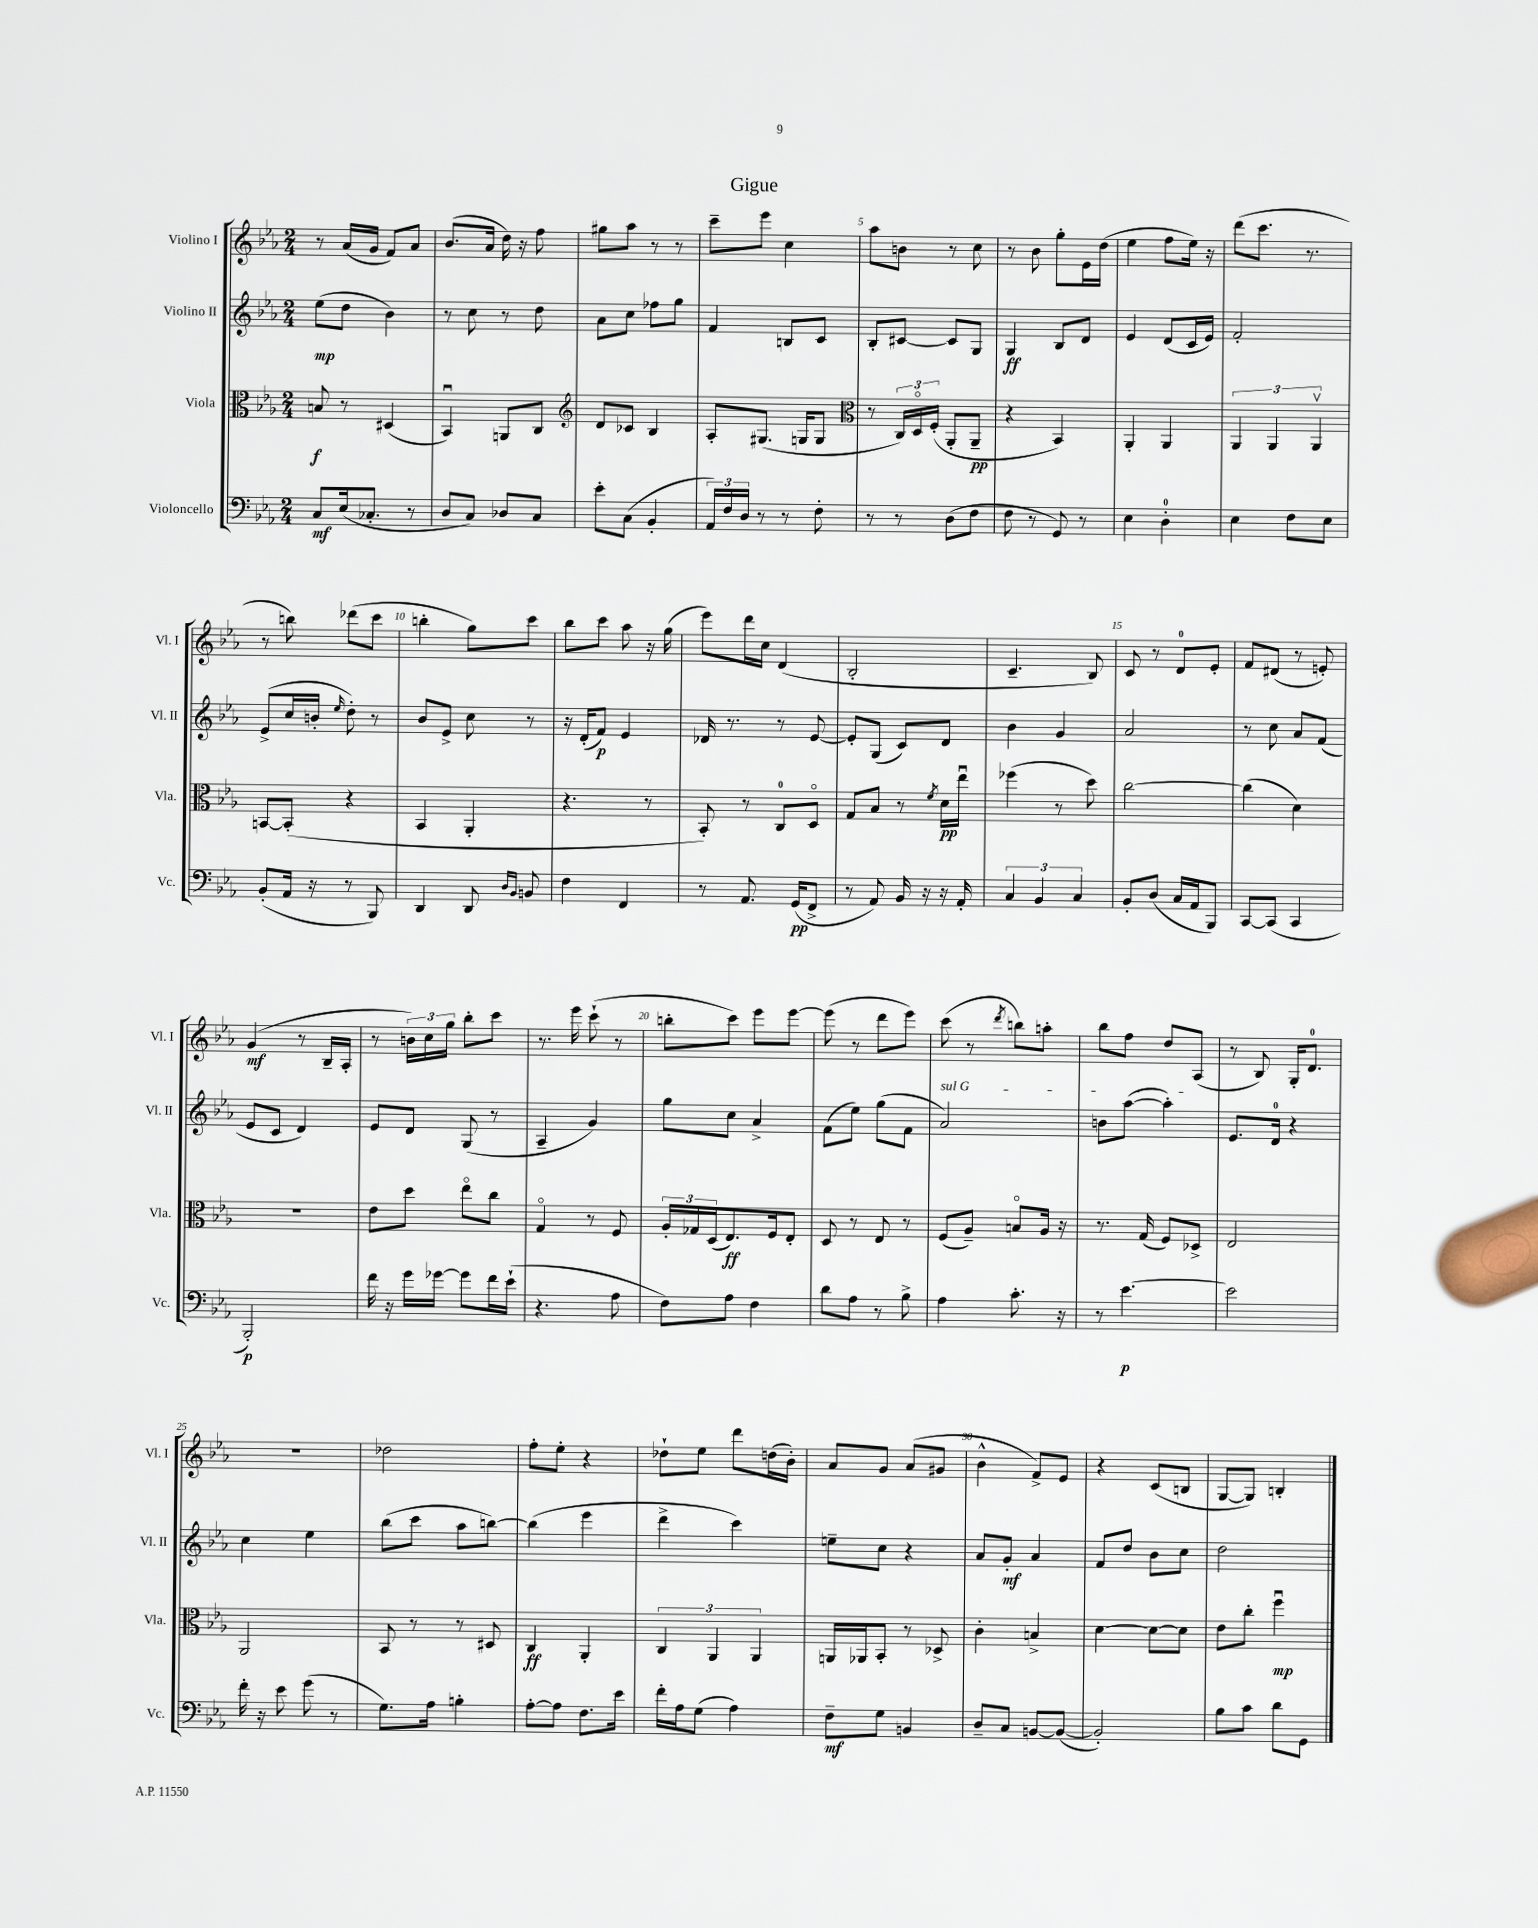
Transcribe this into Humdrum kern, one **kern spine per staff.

**kern	**dynam	**kern	**dynam	**kern	**dynam	**kern	**dynam
*part4	*part4	*part3	*part3	*part2	*part2	*part1	*part1
*staff4	*staff4	*staff3	*staff3	*staff2	*staff2	*staff1	*staff1
*I"Violoncello	*	*I"Viola	*	*I"Violino II	*	*I"Violino I	*
*I'Vc.	*	*I'Vla.	*	*I'Vl. II	*	*I'Vl. I	*
*clefF4	*	*clefC3	*	*clefG2	*	*clefG2	*
*k[b-e-a-]	*	*k[b-e-a-]	*	*k[b-e-a-]	*	*k[b-e-a-]	*
*M2/4	*	*M2/4	*	*M2/4	*	*M2/4	*
=1	=1	=1	=1	=1	=1	=1	=1
8C/L	mf	8Bn/	f	(8ee-\L	mp	8r	.
(16E-/k	.	8r	.	8dd\J	.	(16a-/LL	.
8.C-X'/J	.	.	.	.	.	16g/JJ	.
.	.	(4D#X/	.	4b-\)	.	8f/L)	.
8r	.	.	.	.	.	8a-/J	.
=2	=2	=2	=2	=2	=2	=2	=2
8D/L	.	4BB-u/)	.	8r	.	(8.b-/L	.
8C/J)	.	.	.	8cc\	.	.	.
.	.	.	.	.	.	16a-/Jk	.
8D-X/L	.	8AAn/L	.	8r	.	16dd\)	.
.	.	.	.	.	.	16r	.
8C/J	.	8C/J	.	8dd\	.	8ff\	.
=3	=3	=3	=3	=3	=3	=3	=3
*	*	*clefG2	*	*	*	*	*
8e-'\L	.	8d/L	.	8a-\L	.	8gg#X\L	.
(8C\J	.	8c-X/J	.	8cc\J	.	8aa-\J	.
4BB-'/	.	4B-/	.	8ff-X\L	.	8r	.
.	.	.	.	8gg\J	.	8r	.
=4	=4	=4	=4	=4	=4	=4	=4
24AA-/LL)	.	8A-'/L	.	4f/	.	8ccc~\L	.
24F/	.	.	.	.	.	.	.
24D/JJ	.	.	.	.	.	.	.
8r	.	(8.G#X/J	.	.	.	8eee-\J	.
8r	.	.	.	8Bn/L	.	4cc\	.
.	.	16Gn/KL	.	.	.	.	.
8F'\	.	8G/J	.	8c/J	.	.	.
=5	=5	=5	=5	=5	=5	=5	=5
*	*	*clefC3	*	*	*	*	*
8r	.	8r	.	8B-'/L	.	8aa-\L	.
8r	.	24C/LL)	.	[8c#X/J	.	8bn\J	.
.	.	24D/	.	.	.	.	.
.	.	(24F'/JJ	.	.	.	.	.
(8D\L	.	8AA-'/L	.	8c#/L]	.	8r	.
8F\J	.	8AA-~/J	pp	8G/J	.	8cc\	.
=6	=6	=6	=6	=6	=6	=6	=6
8F\	.	4r	.	4G/	ff	8r	.
8r	.	.	.	.	.	8b-\	.
8GG/)	.	4BB-/)	.	8B-/L	.	8gg'\L	.
8r	.	.	.	8d/J	.	16e-\L	.
.	.	.	.	.	.	(16dd\JJ	.
=7	=7	=7	=7	=7	=7	=7	=7
4E-\	.	4AA-'/	.	4e-/	.	4ee-\	.
4D'\	.	4AA-/	.	(8d/L	.	8ff\L	.
.	.	.	.	16c/L	.	16ee-\Jk)	.
.	.	.	.	16e-/JJ)	.	16r	.
=8	=8	=8	=8	=8	=8	=8	=8
4E-\	.	6AA-/	.	2f'/	.	(8ddd\L	.
.	.	.	.	.	.	8.ccc\J	.
.	.	6AA-/	.	.	.	.	.
8F\L	.	.	.	.	.	.	.
.	.	.	.	.	.	8.r	.
.	.	6AA-v/	.	.	.	.	.
8E-\J	.	.	.	.	.	.	.
!!LO:LB:g=z
=9	=9	=9	=9	=9	=9	=9	=9
(8BB-'/L	.	[8BBn/L	.	(8e-^/L	.	8r	.
16AA-/Jk	.	(8BB'/J]	.	16cc/L	.	8bbn\)	.
16r	.	.	.	16bn'/JJ	.	.	.
.	.	.	.	16qqee-/	.	.	.
8r	.	4r	.	8dd'\)	.	(8ddd-X\L	.
8BBB-/)	.	.	.	8r	.	8ccc\J	.
=10	=10	=10	=10	=10	=10	=10	=10
4DD/	.	4BB-/	.	8b-/L	.	4bbn'\	.
.	.	.	.	8e-^/J	.	.	.
8DD/	.	4AA-'/	.	8cc\	.	8gg\L)	.
16qqD/LL	.	.	.	.	.	.	.
16qqBB-/JJ	.	.	.	.	.	.	.
8BBn/	.	.	.	8r	.	8ccc\J	.
=11	=11	=11	=11	=11	=11	=11	=11
4F\	.	4.r	.	16r	.	8bb-\L	.
.	.	.	.	(16d'/KL	.	.	.
.	.	.	.	8f/J)	p	8ccc\J	.
4FF/	.	.	.	4e-/	.	8aa-\	.
.	.	8r	.	.	.	16r	.
.	.	.	.	.	.	(16gg\	.
=12	=12	=12	=12	=12	=12	=12	=12
8r	.	8BB-'/)	.	16d-X/	.	8eee-\L)	.
.	.	.	.	8.r	.	.	.
8.AA-/	.	8r	.	.	.	16ddd\L	.
.	.	.	.	.	.	16cc\JJ	.
.	.	8C/L	.	8r	.	(4d/	.
(16GG/KL	pp	.	.	.	.	.	.
8FF^/J	.	8D/J	.	[8e-/	.	.	.
=13	=13	=13	=13	=13	=13	=13	=13
8r	.	8G/L	.	8e-'/L]	.	2B-'/	.
8AA-/)	.	8B-/J	.	(8G/J	.	.	.
16BB-/	.	8r	.	8c/L)	.	.	.
16r	.	.	.	.	.	.	.
.	.	8qf/	.	.	.	.	.
16r	.	16d\LL	pp	8d/J	.	.	.
16AA-'/	.	16ee-u\JJ	.	.	.	.	.
=14	=14	=14	=14	=14	=14	=14	=14
6C/	.	(4ff-X\	.	4b-\	.	4.c~/	.
6BB-/	.	.	.	.	.	.	.
.	.	8r	.	4g/	.	.	.
6C/	.	.	.	.	.	.	.
.	.	8dd\)	.	.	.	8B-/)	.
=15	=15	=15	=15	=15	=15	=15	=15
8BB-'/L	.	[2cc\	.	2a-/	.	8c/	.
(8D/J	.	.	.	.	.	8r	.
16C/LL	.	.	.	.	.	8d/L	.
16AA-/J	.	.	.	.	.	.	.
8BBB-/J)	.	.	.	.	.	8e-'/J	.
=16	=16	=16	=16	=16	=16	=16	=16
[8CC/L	.	(4cc\]	.	8r	.	8f/L	.
(8CC/J]	.	.	.	8cc\	.	(8d#X/J	.
4CC/	.	4d\)	.	8a-/L	.	8r	.
.	.	.	.	(8f/J	.	8en'/)	.
!!LO:LB:g=z
=17	=17	=17	=17	=17	=17	=17	=17
2BBB-'/)	p	2r	.	8e-/L	.	(4g/	mf
.	.	.	.	8c/J	.	.	.
.	.	.	.	4d/)	.	8r	.
.	.	.	.	.	.	16B-~/LL	.
.	.	.	.	.	.	16A-'/JJ	.
=18	=18	=18	=18	=18	=18	=18	=18
16f\	.	8e-\L	.	8e-/L	.	8r	.
16r	.	.	.	.	.	.	.
16g\LL	.	8dd\J	.	8d/J	.	24bn\LL)	.
.	.	.	.	.	.	24cc\	.
[16g-X\JJ	.	.	.	.	.	.	.
.	.	.	.	.	.	24gg\JJ	.
8g-\L]	.	8ee-\L	.	(8G/	.	8bb-'\L	.
16f\L	.	8cc\J	.	8r	.	8ccc\J	.
(16e-`\JJ	.	.	.	.	.	.	.
=19	=19	=19	=19	=19	=19	=19	=19
4.r	.	4G/	.	4A-~/	.	8.r	.
.	.	.	.	.	.	16eee-\	.
.	.	8r	.	4g/)	.	(8ccc`\	.
8A-\	.	8F/	.	.	.	8r	.
=20	=20	=20	=20	=20	=20	=20	=20
8F\L)	.	24A-'/LL	.	8gg\L	.	8bbn'\L	.
.	.	24G-X/	.	.	.	.	.
.	.	(24D/J	.	.	.	.	.
8A-\J	.	8.E-/)	ff	8cc\J	.	8ccc\J)	.
4F\	.	.	.	4a-^/	.	8eee-\L	.
.	.	16F/k	.	.	.	.	.
.	.	8E-'/J	.	.	.	[8eee-\J	.
=21	=21	=21	=21	=21	=21	=21	=21
8d\L	.	8D/	.	(8f\L	.	(8eee-\]	.
8A-\J	.	8r	.	8ee-\J)	.	8r	.
8r	.	8E-/	.	(8gg\L	.	8ddd\L	.
8B-^\	.	8r	.	8f\J	.	8eee-\J)	.
=22	=22	=22	=22	=22	=22	=22	=22
!	!	!	!	!LO:TX:a:i:t=sul G	!	!	!
4A-\	.	(8F/L	.	2a-/)	.	(8ccc\	.
.	.	8A-~/J)	.	.	.	8r	.
.	.	.	.	.	.	8qddd/	.
8.c'\	.	8Bn/L	.	.	.	8bbn\L)	.
.	.	16A-/Jk	.	.	.	8aan'\J	.
16r	.	16r	.	.	.	.	.
=23	=23	=23	=23	=23	=23	=23	=23
8r	.	8.r	.	8bn\L	.	8bb-\L	.
[4.e-\	p	.	.	([8aa-\J	.	8ff\J	.
.	.	(16G/	.	.	.	.	.
.	.	8F/L)	.	4aa-'\])	.	8dd/L	.
.	.	8D-X^/J	.	.	.	(8A-/J	.
=24	=24	=24	=24	=24	=24	=24	=24
2e-\]	.	2E-/	.	8.e-/L	.	8r	.
.	.	.	.	.	.	8B-/)	.
.	.	.	.	16d/Jk	.	.	.
.	.	.	.	4r	.	16G'/KL	.
.	.	.	.	.	.	8.d/J	.
!!LO:LB:g=z
=25	=25	=25	=25	=25	=25	=25	=25
16f'\	.	2AA-/	.	4cc\	.	2r	.
16r	.	.	.	.	.	.	.
8e-\	.	.	.	.	.	.	.
(8g\	.	.	.	4ee-\	.	.	.
8r	.	.	.	.	.	.	.
=26	=26	=26	=26	=26	=26	=26	=26
8.G\L)	.	8BB-/	.	(8bb-\L	.	2dd-X\	.
.	.	8r	.	8ccc\J	.	.	.
16A-\Jk	.	.	.	.	.	.	.
4Bn'\	.	8r	.	8aa-\L	.	.	.
.	.	8D#X/	.	[8bbn\J)	.	.	.
=27	=27	=27	=27	=27	=27	=27	=27
[8A-'\L	.	4C/	ff	(4bb\]	.	8ff'\L	.
8A-\J]	.	.	.	.	.	8ee-'\J	.
8.F\L	.	4AA-'/	.	4eee-\	.	4r	.
16e-\Jk	.	.	.	.	.	.	.
=28	=28	=28	=28	=28	=28	=28	=28
16f'\LL	.	6C/	.	4ddd^\	.	8dd-X`\L	.
16A-\J	.	.	.	.	.	.	.
(8G\J	.	.	.	.	.	8ee-\J	.
.	.	6AA-/	.	.	.	.	.
4A-\)	.	.	.	4ccc\)	.	8ddd\L	.
.	.	6AA-/	.	.	.	.	.
.	.	.	.	.	.	(16ddn\L	.
.	.	.	.	.	.	16b-'\JJ)	.
=29	=29	=29	=29	=29	=29	=29	=29
8F~\L	mf	16AAn/LL	.	8een~\L	.	8a-/L	.
.	.	16AA-X/J	.	.	.	.	.
8G\J	.	8BB-'/J	.	8cc\J	.	8g/J	.
4BBn/	.	8r	.	4r	.	(8a-/L	.
.	.	8D-X^/	.	.	.	8g#X/J	.
=30	=30	=30	=30	=30	=30	=30	=30
8D~/L	.	4c'\	.	8a-/L	.	4b-^^\	.
8C/J	.	.	.	8g'/J	mf	.	.
[8BBn/L	.	4Bn^/	.	4a-/	.	8f^/L)	.
(8BB/J_	.	.	.	.	.	8e-/J	.
=31	=31	=31	=31	=31	=31	=31	=31
2BB'/])	.	[4d\	.	8f/L	.	4r	.
.	.	.	.	8dd/J	.	.	.
.	.	8d\L_	.	8b-\L	.	(8c/L	.
.	.	8d\J]	.	8cc\J	.	8Bn/J	.
=32	=32	=32	=32	=32	=32	=32	=32
8B-\L	.	8e-\L	.	2dd\	.	[8G/L	.
8c\J	.	8cc'\J	.	.	.	8G/J])	.
8d\L	.	4ffu\	mp	.	.	4Bn'/	.
8GG\J	.	.	.	.	.	.	.
==	==	==	==	==	==	==	==
*-	*-	*-	*-	*-	*-	*-	*-
